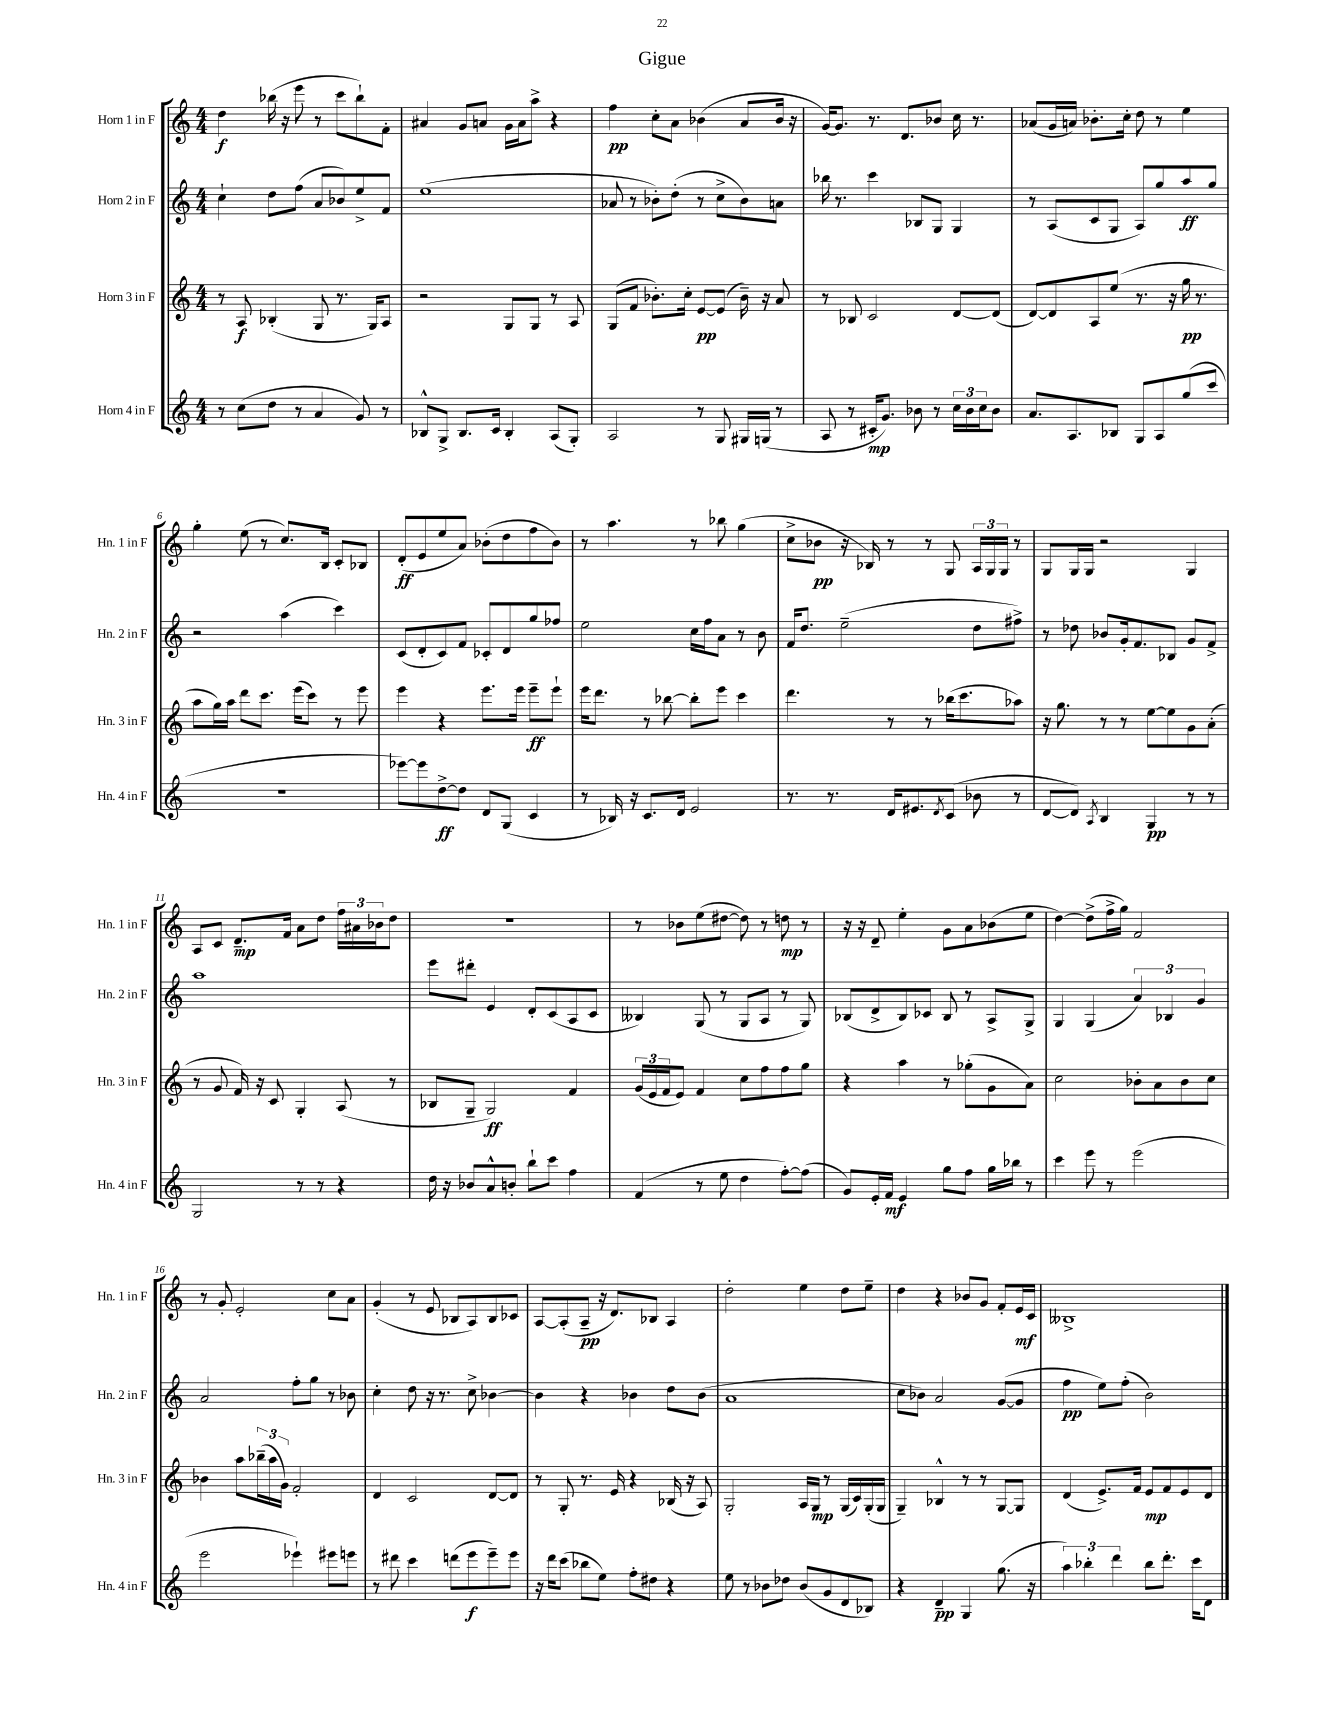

**kern	**dynam	**kern	**dynam	**kern	**dynam	**kern	**dynam
*part4	*part4	*part3	*part3	*part2	*part2	*part1	*part1
*staff4	*staff4	*staff3	*staff3	*staff2	*staff2	*staff1	*staff1
*I"Horn 4 in F	*	*I"Horn 3 in F	*	*I"Horn 2 in F	*	*I"Horn 1 in F	*
*I'Hn. 4 in F	*	*I'Hn. 3 in F	*	*I'Hn. 2 in F	*	*I'Hn. 1 in F	*
*clefG2	*	*clefG2	*	*clefG2	*	*clefG2	*
*k[]	*	*k[]	*	*k[]	*	*k[]	*
*M4/4	*	*M4/4	*	*M4/4	*	*M4/4	*
=1	=1	=1	=1	=1	=1	=1	=1
8r	.	8r	.	4cc`\	.	4dd\	f
(8cc\L	.	8A/	f	.	.	.	.
8dd\J	.	(4B-X'/	.	8dd\L	.	(16bb-X\	.
.	.	.	.	.	.	16r	.
8r	.	.	.	(8ff\J	.	8eee\	.
4a/	.	8G/	.	8a/L	.	8r	.
.	.	8.r	.	8b-X/)	.	8ccc\L	.
8g/)	.	.	.	8ee^/	.	8bb-`\)	.
.	.	16G/KL)	.	.	.	.	.
8r	.	8A/J	.	8f/J	.	8f'\J	.
=2	=2	=2	=2	=2	=2	=2	=2
8B-X^^/L	.	2r	.	(1ee	.	4a#X/	.
8G^/J	.	.	.	.	.	.	.
8.B-/L	.	.	.	.	.	8g/L	.
.	.	.	.	.	.	8an/J	.
16c/Jk	.	.	.	.	.	.	.
4B-'/	.	8G/L	.	.	.	16g\LL	.
.	.	.	.	.	.	16a\J	.
.	.	8G/J	.	.	.	8aa^\J	.
(8A/L	.	8r	.	.	.	4r	.
8G'/J)	.	8A/	.	.	.	.	.
=3	=3	=3	=3	=3	=3	=3	=3
2A/	.	(8G/L	.	8a-X/	.	4ff\	pp
.	.	8f/J	.	8r	.	.	.
.	.	8.b-X'\L)	.	8b-X'\L)	.	8cc'\L	.
.	.	.	.	(8dd'\J	.	8a\J	.
.	.	16cc'\Jk	.	.	.	.	.
8r	.	[8e/L	pp	8r	.	(4b-X\	.
8G/	.	(8e/J]	.	8cc^\L	.	.	.
16G#X/LL	.	16b-~\)	.	8b-\)	.	8a/L	.
(16Gn/JJ	.	16r	.	.	.	.	.
8r	.	8a/	.	8an\J	.	16b-/Jk	.
.	.	.	.	.	.	16r	.
=4	=4	=4	=4	=4	=4	=4	=4
8A/	.	8r	.	16bb-X\	.	[16g/KL)	.
.	.	.	.	8.r	.	8.g/J]	.
8r	.	8B-X/	.	.	.	.	.
16c#X'/KL	mp	2c/	.	4ccc\	.	8.r	.
8.g/J)	.	.	.	.	.	.	.
.	.	.	.	.	.	8.d/L	.
8b-X\	.	.	.	8B-X/L	.	.	.
8r	.	.	.	8G/J	.	8b-X/J	.
24cc\LL	.	[8d/L	.	4G/	.	16cc\	.
24b-\	.	.	.	.	.	.	.
.	.	.	.	.	.	8.r	.
24cc\J	.	.	.	.	.	.	.
8b-\J	.	(8d/J]	.	.	.	.	.
=5	=5	=5	=5	=5	=5	=5	=5
8.a/L	.	[8d/L)	.	8r	.	(8a-X/L	.
.	.	8d/]	.	(8A/L	.	16g/L	.
8.A/	.	.	.	.	.	16an/JJ)	.
.	.	8A/	.	8c/	.	8.b-X'\L	.
8B-X/J	.	(8ee/J	.	8G/J	.	.	.
.	.	.	.	.	.	16cc'\Jk	.
8G/L	.	8.r	.	8A/L)	.	8dd\	.
8A/	.	.	.	8gg/	.	8r	.
.	.	16r	.	.	.	.	.
(8gg/	.	16gg\	pp	8aa/	ff	4ee\	.
.	.	8.r	.	.	.	.	.
8ccc/J	.	.	.	8gg/J	.	.	.
!!LO:LB:g=z
=6	=6	=6	=6	=6	=6	=6	=6
1r	.	8aa\L	.	2r	.	4gg'\	.
.	.	16gg\L)	.	.	.	.	.
.	.	16aa\JJ	.	.	.	.	.
.	.	8ddd\L	.	.	.	(8ee\	.
.	.	8.ccc\J	.	.	.	8r	.
.	.	.	.	(4aa\	.	8.cc/L)	.
.	.	(16eee\KL	.	.	.	.	.
.	.	8ccc\J)	.	.	.	.	.
.	.	.	.	.	.	16B/Jk	.
.	.	8r	.	4ccc\)	.	8c'/L	.
.	.	8eee\	.	.	.	8B-X/J	.
=7	=7	=7	=7	=7	=7	=7	=7
[8eee-X\L)	.	4eee\	.	(8c/L	.	(8d'/L	ff
8eee-\]	.	.	.	8d'/	.	8e/	.
[8dd^\	ff	4r	.	8c/)	.	8ee/	.
8dd\J]	.	.	.	8f/J	.	8a/J)	.
8d/L	.	8.eee\L	.	8c-X'/L	.	(8b-X'\L	.
(8G/J	.	.	.	8d/	.	8dd\	.
.	.	16eee\Jk	.	.	.	.	.
4c/	.	8eee~\L	ff	8gg/	.	8ff\	.
.	.	8eee`\J	.	8ff-X/J	.	8b-\J)	.
=8	=8	=8	=8	=8	=8	=8	=8
8r	.	16eee\KL	.	2ee\	.	8r	.
.	.	8.ddd\J	.	.	.	.	.
16B-X/)	.	.	.	.	.	4.aa\	.
16r	.	.	.	.	.	.	.
8.c/L	.	8r	.	.	.	.	.
.	.	[8bb-X\	.	.	.	.	.
16d/Jk	.	.	.	.	.	.	.
2e/	.	8bb-'\L]	.	16cc\LL	.	8r	.
.	.	.	.	16ff\J	.	.	.
.	.	8eee\J	.	8a\J	.	8bb-X\	.
.	.	4ccc\	.	8r	.	(4gg\	.
.	.	.	.	8b\	.	.	.
=9	=9	=9	=9	=9	=9	=9	=9
8.r	.	4.ddd\	.	16f/KL	.	8cc^\L	.
.	.	.	.	8.dd/J	.	.	.
.	.	.	.	.	.	8b-X\J	pp
8.r	.	.	.	.	.	.	.
.	.	.	.	(2ee~\	.	16r	.
.	.	.	.	.	.	16B-X/)	.
16d/KL	.	8r	.	.	.	8r	.
8.e#X/	.	.	.	.	.	.	.
.	.	8r	.	.	.	8r	.
8qd/	.	.	.	.	.	.	.
(8c/J	.	(16bb-X\KL	.	.	.	8G/	.
.	.	8.ccc\	.	.	.	.	.
8b-X\	.	.	.	8dd\L	.	24A/LL	.
.	.	.	.	.	.	24G/	.
.	.	.	.	.	.	24G/JJ	.
8r	.	8aa-X\J)	.	8ff#X^\J)	.	8r	.
=10	=10	=10	=10	=10	=10	=10	=10
[8d/L	.	16r	.	8r	.	8G/L	.
.	.	8.gg\	.	.	.	.	.
8d/J])	.	.	.	8dd-X\	.	16G/L	.
.	.	.	.	.	.	16G/JJ	.
8qA/	.	.	.	.	.	.	.
4B/	.	8r	.	8b-X/L	.	2r	.
.	.	8r	.	16g'/k	.	.	.
.	.	.	.	8.f/	.	.	.
4G/	pp	[8ee\L	.	.	.	.	.
.	.	8ee\]	.	8B-X/J	.	.	.
8r	.	8g\	.	8g/L	.	4G/	.
8r	.	(8a'\J	.	8f^/J	.	.	.
!!LO:LB:g=z
=11	=11	=11	=11	=11	=11	=11	=11
2G/	.	8r	.	1aa	.	8A/L	.
.	.	8g/	.	.	.	8c/J	.
.	.	16f/)	.	.	.	8.d~/L	mp
.	.	16r	.	.	.	.	.
.	.	8c/	.	.	.	.	.
.	.	.	.	.	.	16f/Jk	.
8r	.	4G'/	.	.	.	8a\L	.
8r	.	.	.	.	.	8dd\J	.
4r	.	(8A/	.	.	.	24ff\LL	.
.	.	.	.	.	.	24a#X\	.
.	.	.	.	.	.	24b-X\J	.
.	.	8r	.	.	.	8dd\J	.
=12	=12	=12	=12	=12	=12	=12	=12
16dd\	.	8B-X/L	.	8eee\L	.	1r	.
16r	.	.	.	.	.	.	.
8b-X/L	.	8G~/J	.	8ddd#X'\J	.	.	.
8a^^/	.	2G/)	ff	4e/	.	.	.
8bn'/J	.	.	.	.	.	.	.
8bb`\L	.	.	.	8d'/L	.	.	.
8ccc\J	.	.	.	(8c/	.	.	.
4ff\	.	4f/	.	8A/	.	.	.
.	.	.	.	8c/J	.	.	.
=13	=13	=13	=13	=13	=13	=13	=13
(4f/	.	(24g/LL	.	4B--X/)	.	8r	.
.	.	24e/	.	.	.	.	.
.	.	24f/J	.	.	.	.	.
.	.	8e/J)	.	.	.	8b-X\L	.
8r	.	4f/	.	(8G/	.	(8ee\	.
8ee\	.	.	.	8r	.	[8dd#X\J	.
4dd\	.	8cc\L	.	8G/L	.	8dd#\])	.
.	.	8ff\	.	8A/J	.	8r	.
[8ff'\L)	.	8ff\	.	8r	.	8ddn\	mp
(8ff\J]	.	8gg\J	.	8G/)	.	8r	.
=14	=14	=14	=14	=14	=14	=14	=14
8g/L)	.	4r	.	(8B-X/L	.	16r	.
.	.	.	.	.	.	16r	.
16e'/L	.	.	.	8d^/	.	8d~/	.
16f/JJ	mf	.	.	.	.	.	.
4e/	.	4aa\	.	8B-/)	.	4ee'\	.
.	.	.	.	8c-X/J	.	.	.
8gg\L	.	8r	.	8B-/	.	8g\L	.
8ff\J	.	(8gg-X'\L	.	8r	.	8a\	.
16gg\LL	.	8g\	.	8A^/L	.	(8b-X\	.
16bb-X\JJ	.	.	.	.	.	.	.
8r	.	8a\J)	.	8G^/J	.	8ee\J	.
=15	=15	=15	=15	=15	=15	=15	=15
4ccc\	.	2cc\	.	4G/	.	[4dd\)	.
8eee\	.	.	.	(4G/	.	(8dd^\L]	.
8r	.	.	.	.	.	16ff^\L	.
.	.	.	.	.	.	16gg\JJ)	.
(2eee\	.	8b-X'\L	.	6a/)	.	2f/	.
.	.	8a\	.	.	.	.	.
.	.	.	.	6B-X/	.	.	.
.	.	8b-\	.	.	.	.	.
.	.	.	.	6g/	.	.	.
.	.	8cc\J	.	.	.	.	.
!!LO:LB:g=z
=16	=16	=16	=16	=16	=16	=16	=16
2eee\	.	4b-X\	.	2a/	.	8r	.
.	.	.	.	.	.	8g'/	.
.	.	8aa\L	.	.	.	2e'/	.
.	.	(24bb-X~\L	.	.	.	.	.
.	.	24aa\	.	.	.	.	.
.	.	24g\JJ)	.	.	.	.	.
4eee-X`\)	.	2f'/	.	8ff'\L	.	.	.
.	.	.	.	8gg\J	.	.	.
8eee#X\L	.	.	.	8r	.	8cc\L	.
8eeen\J	.	.	.	8b-X\	.	8a\J	.
=17	=17	=17	=17	=17	=17	=17	=17
8r	.	4d/	.	4cc'\	.	(4g'/	.
8ddd#X\	.	.	.	.	.	.	.
4ccc\	.	2c/	.	8dd\	.	8r	.
.	.	.	.	16r	.	8e/	.
.	.	.	.	8.r	.	.	.
(8dddn\L	.	.	.	.	.	8B-X/L	.
8eee\	f	.	.	8cc^\	.	8A/)	.
8eee~\)	.	[8d/L	.	[4b-X\	.	8B-/	.
8eee\J	.	8d/J]	.	.	.	8c-X/J	.
=18	=18	=18	=18	=18	=18	=18	=18
16r	.	8r	.	4b-\]	.	[8A/L	.
16ddd\KL	.	.	.	.	.	.	.
(8ccc\J	.	8G'/	.	.	.	(8A'/]	.
8bb-X\L	.	8.r	.	4r	.	8A~/J	pp
8ee\J)	.	.	.	.	.	16r	.
.	.	16e/	.	.	.	8.d/L)	.
8ff'\L	.	4r	.	4b-X\	.	.	.
8dd#X\J	.	.	.	.	.	8B-X/J	.
4r	.	(16B-X/	.	8dd\L	.	4A/	.
.	.	16r	.	.	.	.	.
.	.	8A/)	.	(8b-\J	.	.	.
=19	=19	=19	=19	=19	=19	=19	=19
8ee\	.	2G'/	.	1a	.	2dd'\	.
8r	.	.	.	.	.	.	.
8b-X\L	.	.	.	.	.	.	.
8dd-X\J	.	.	.	.	.	.	.
(8b-/L	.	16A/LL	.	.	.	4ee\	.
.	.	16G/JJ	mp	.	.	.	.
8g/	.	8r	.	.	.	.	.
8d/	.	(16G/LL	.	.	.	8dd\L	.
.	.	16c/)	.	.	.	.	.
8B-X/J)	.	(16G'/	.	.	.	8ee~\J	.
.	.	16G/JJ	.	.	.	.	.
=20	=20	=20	=20	=20	=20	=20	=20
4r	.	4G~/)	.	8cc\L	.	4dd\	.
.	.	.	.	8b-X\J)	.	.	.
4d~/	pp	4B-X^^/	.	2a/	.	4r	.
4G/	.	8r	.	.	.	8b-X/L	.
.	.	8r	.	.	.	8g/J	.
(8.gg\	.	[8G/L	.	([8g/L	.	8f'/L	.
.	.	8G/J]	.	8g/J]	.	16e/L	mf
16r	.	.	.	.	.	16c/JJ	.
=21	=21	=21	=21	=21	=21	=21	=21
6aa\)	.	(4d/	.	4ff\	pp	1B--X^	.
6bb-X'\	.	.	.	.	.	.	.
.	.	8.e^/L)	.	8ee\L)	.	.	.
6ddd\	.	.	.	.	.	.	.
.	.	.	.	(8ff'\J	.	.	.
.	.	16f/Jk	.	.	.	.	.
8bb-\L	.	8e/L	mp	2b\)	.	.	.
8.ddd'\J	.	8f/	.	.	.	.	.
.	.	8e/	.	.	.	.	.
16ccc\KL	.	.	.	.	.	.	.
8d\J	.	8d/J	.	.	.	.	.
==	==	==	==	==	==	==	==
*-	*-	*-	*-	*-	*-	*-	*-
